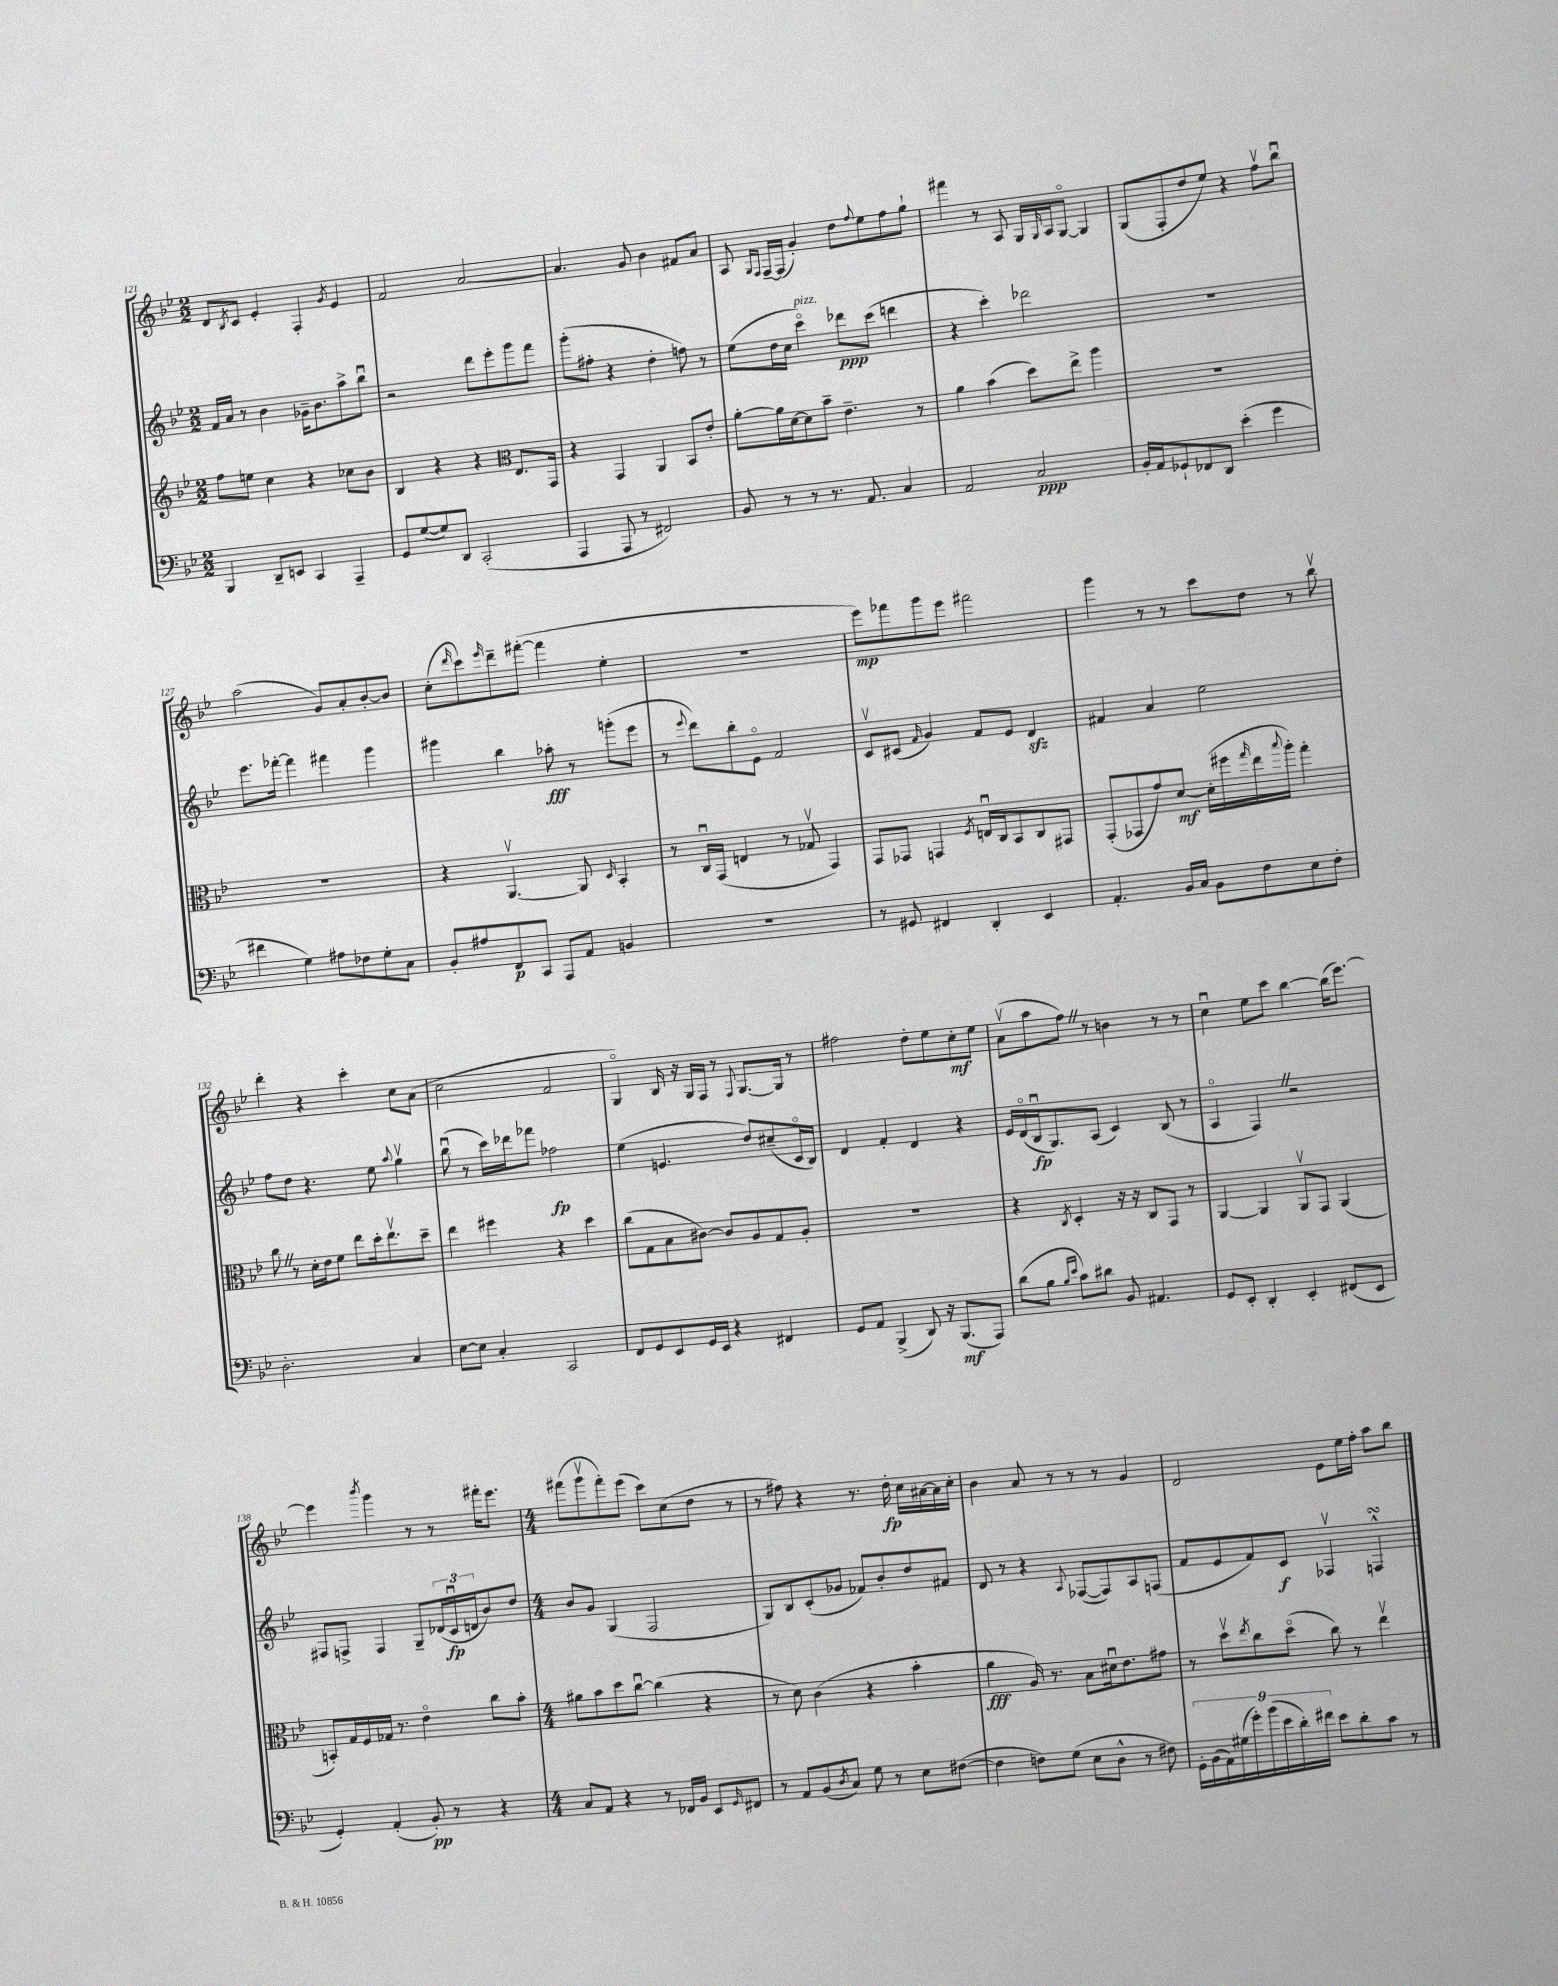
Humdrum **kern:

**kern	**kern	**kern	**kern
*staff4	*staff3	*staff2	*staff1
*clefF4	*clefG2	*clefG2	*clefG2
*k[b-e-]	*k[b-e-]	*k[b-e-]	*k[b-e-]
*M2/2	*M2/2	*M2/2	*M2/2
4BBB-/	8ff\L	16f/LL	8d/L
.	.	16a/JJ	.
.	.	.	8qB-/
.	8ee\J	8r	8c/J
8DD~/L	4cc\	4b-\	4e-'/
8EE/J	.	.	.
4CC/	4r	16g-~\LK	4F'/
.	.	8.b-\	.
.	.	.	8qg/
4AAA~/	8cc-\L	8aa^\	4e-/
.	8b-\J	8bb-u\J	.
=	=	=	=
8GG/L	4B-/	2r	2f/
([8G/	.	.	.
8G/])	4r	.	.
8DD/J	.	.	.
(2CC'/	4r	8ddd\L	[2a/
.	.	8eee-'\	.
*	*clefC3	*	*
.	8.E-/L	8ggg\	.
.	.	8fff\J	.
.	16GG/Jk	.	.
=	=	=	=
4AAA/	4r	(8ggg'\L	4.a/]
.	.	8ff#'\J	.
8AAA/	4GG/	4r	.
8r	.	.	8g/
2FF#/)	4AA/	4dd'\	4b-\
.	8BB-/L	8ff\)	8f#/L
.	8e-'/J	8r	8a/J
=	=	=	=
8BB-/	[8a'\L	(8ee-\L	8A/
.	.	.	16qqG/LL
.	.	.	16qqF/JJ
8r	16a\]L	16dd\L	[16F~/LL
.	[16d\J	16cc\JJ	(16F/]JJ
8r	8d\]	4ccco\)	4g'/)
8.r	8b-~\J	.	.
.	4.e-~\	8ddd-\L	8dd\L
8.AA/	.	.	.
.	.	.	8qqff/
.	.	(8ccc\J	8ee-\
4C/	.	4ddd\	8ff\
.	8r	.	8gg`\J
=	=	=	=
2AA/	4a\	4r	4fff#\
.	(4b-\	4ccc'\)	8r
.	.	.	8A/
2C/	8dd\L)	2ddd-\	16G/LL
.	.	.	16qqG/
.	.	.	16A/J
.	8ee-^\J	.	[8Go/J
.	4aa\	.	4G/]
=	=	=	=
16BB-'/LL	1r	1r	(8G/L
16AA/J	.	.	.
8GG-`/	.	.	8F'/
8FF-/	.	.	8dd/
8DD/J	.	.	8ee-/J)
(4e-'\	.	.	4r
4g\	.	.	8ffv\L
.	.	.	8bb-u\J
=	=	=	=
4f#\	1r	8.eee-\L	(2aa\
.	.	[16fff-'\Jk	.
4G\)	.	4fff-\]	.
8A#\L	.	4fff#\	8g/L)
8F-\	.	.	8a'/
8G'\	.	4ggg\	[8b-'/
8C\J	.	.	8b-/]J
=	=	=	=
8BB-'/L	4r	4ggg#\	(8cc'\L
.	.	.	16qqddd/
8A#/	.	.	8ccc\)
.	.	.	16qqeee-/
8FF/	[4.AAv/	4bb-\	8ddd~\
8CC/J	.	.	([8fff#'\J
8AAA/L	.	8aa-'\	4fff#\]
8AA/J	8AA/]	8r	.
.	16qqD/	.	.
4BB/	4BB-'/	(8ggg'\L	4ee-'\
.	.	8eee-\J	.
=	=	=	=
1r	8r	8r	1r
.	.	8qqeee-/	.
.	16Cu/LL	8ddd\L)	.
.	(16GG/JJ	.	.
.	4E/	8bb-'\	.
.	.	8e-o\J	.
.	8r	2f/	.
.	8G-v/	.	.
.	4GG/)	.	.
=	=	=	=
8r	8GG/L	8cv/L	8eee-\L)
8GG#/	8GG-/J	(8c#/J	8fff-\
.	.	16qqf/	.
4FF#/	4GG/	4g/)	8ggg\
.	.	.	8eee-\J
.	8qF/	.	.
4DD'/	16Eu/LL	8f/L	2fff#\
.	16C/J	.	.
.	8BB-/	8e-/J	.
4EE-/	8C/	4d/	.
.	8GG#/J	.	.
=	=	=	=
4.AA'/	(8GG'/L	4f#/	4ggg\
.	8GG-/	.	.
.	8g/)	4a/	8r
16BB-/LL	[8d/J	.	8r
16C/JJ	.	.	.
8BB-\L	(16d'\]LL	2ee-\	8ccc\L
.	16ff#\	.	.
.	16qqgg/	.	.
8F\	16ee-\	.	8dd\J
.	8qqbb-/	.	.
.	16aa'\JJ)	.	.
8E-\	4gg'\	.	8r
8F'\J	.	.	8bb-v\
=	=	=	=
2.D'\	8cc\	8ff\L	4ddd'\
.	8r	8dd\J	.
.	16d'\LL	4.r	4r
.	16e-\J	.	.
.	8f\J	.	.
.	8ee-\L	.	4ccc'\
.	16dd'\k	8ee-\	.
.	8.ee-v\	.	.
.	.	8qqaa/	.
4C/	.	4ggv\	8cc\L
.	8dd~\J	.	(8a\J
=	=	=	=
[8E-\L	4ee-\	(8bb-u\	2cc\
8E-\]J	.	8r	.
4C'/	4ff#\	16ccc\LL)	.
.	.	16ddd-\J	.
.	.	8fff-\J	.
2CC/	4r	2ff-\	2f/
.	4dd\	.	.
=	=	=	=
8FF/L	(8cc\L	(4ee-\	4Go/)
8GG/	8G\	.	.
8EE-/	8B-\	4.e/	16B-/
.	.	.	16r
16GG/L	[8c#\J)	.	16G/LL
16EE-/JJ	.	.	16F/JJ
4r	8c#/]L	.	8r
.	.	.	8qqF/
.	8A/	8dd/L)	[8.G/L
4FF#/	8G/	(8cc#~/	.
.	.	.	16G/]Jk
.	8A'/J	16co/L	8r
.	.	16B-/JJ)	.
=	=	=	=
8GG/L	1r	4d/	2ff#\
8AA/J	.	.	.
(4BBB-^/	.	4f'/	.
8DD/)	.	4d/	8dd'\L
16r	.	.	8ee-\
(8.BBB-/L	.	.	.
.	.	4r	8cc'\
8AAA/J)	.	.	8ee-\J
=	=	=	=
(8d\L	4r	16e-/LL	(8av\L
.	.	(16do/	.
8B-\J	.	16B-u/J	8aa\
.	.	8.G/)	.
16qqB-/LL	.	.	.
16qqe-/JJ	8qC/	.	.
8c\L)	4D'/	.	8ff\J)
8d#\J	.	(8A/J	8r
8BB-/	16r	4c/)	4b\
.	16r	.	.
4.AA#/	8C/L	.	.
.	8GG/J	(8B-/	8r
.	8r	8r	8r
=	=	=	=
8GG/L	[4AA/	4Ao/	4ccu\
8EE-'/J	.	.	.
4DD'/	4AA/]	4F/)	8ee-\L
.	.	.	8ccc\J
4EE-'/	8AAv/L	2r	[4bb-\
.	8GG/J	.	.
(8FF#/L	(4AA/	.	(16bb-\]LK
.	.	.	[8.eee-\J)
8EE-/J	.	.	.
=	=	=	=
4GG'/)	8BB'/L)	8F#/L	4eee-\]
.	16G/L	8F^/J	.
.	16F/	.	.
.	.	.	8qbbb-/
(4AA'/	16G-/JJ	4F/	4ggg\
.	8.r	.	.
8BB-'/)	4e-o\	8G~/L	8r
8r	.	(24d-/L	8r
.	.	24cu/	.
.	.	24d/J	.
4r	8cc\L	8b-/)	16fff#'\LK
.	.	.	8.eee-\J
.	8b-'\J	8dd/J	.
=	=	=	=
*M4/4	*M4/4	*M4/4	*M4/4
8C/L	8a#\L	8b-/L	(8fff#\L
8AA/J	8b-\	8g/J	8gggv\
4r	8dd\	(4G/	8fff#'\)
.	[8ccu\J	.	(8eee-\J
8r	(4cc\]	2F/	8ccc\L)
16FF-/LL	.	.	(8cc\
16BB-/JJ	.	.	.
8EE-/L	4r	.	8dd\J
16qqGG/	.	.	.
8FF#/J	.	.	8r
=	=	=	=
8r	8r	8G/L)	8r
8AA/L	8d\)	8B-/	8ff#\)
(8BB-/	(4c\	(8c'/	4r
8qD/	.	.	.
8C/J)	.	8g-/J	.
8G\	4r	8f-/L)	8.r
8r	.	8b-'/	.
.	.	.	16dd'\
8E-\L	4b-'\	8dd/	16cc\LL
.	.	.	[16a#\
([8F#\J	.	8f#/J	16a#\]
.	.	.	16cc'\JJ
=	=	=	=
4F#\]	4a\	8d/	4b-\
.	.	8r	.
8F\L)	16A/)	4r	8a/
.	8.r	.	.
(8G\J	.	.	8r
.	.	8qqA/	.
8E-\L	8B-\L	([8F-/L	8r
8D^^\J	16d#u\k	8F-/])	8r
.	8.e-\	.	.
8r	.	8A/	4g/
8F#\)	8g#\J	(8F/J	.
=	=	=	=
18GG'\LL	8r	8f/L	2d/
(18BB-\	.	.	.
18AA\)	.	.	.
.	8ddv\L	8e-/	.
(18G#\	.	.	.
18g'\)	.	.	.
.	8qee-/	.	.
.	8cc\	8f/)	.
(18b-\	.	.	.
18e-\	.	.	.
.	(8ddo\J	8c/J	.
18d'\)	.	.	.
18f#\JJ	.	.	.
8e-\L	8cc\)	4F-v/	8e-\L
8d'\	8r	.	16ee-\L
.	.	.	16ff'\JJ
8c\J	4ee-v\	4F^^/	8aa\L
8r	.	.	8bb-\J
==	==	==	==
*-	*-	*-	*-
